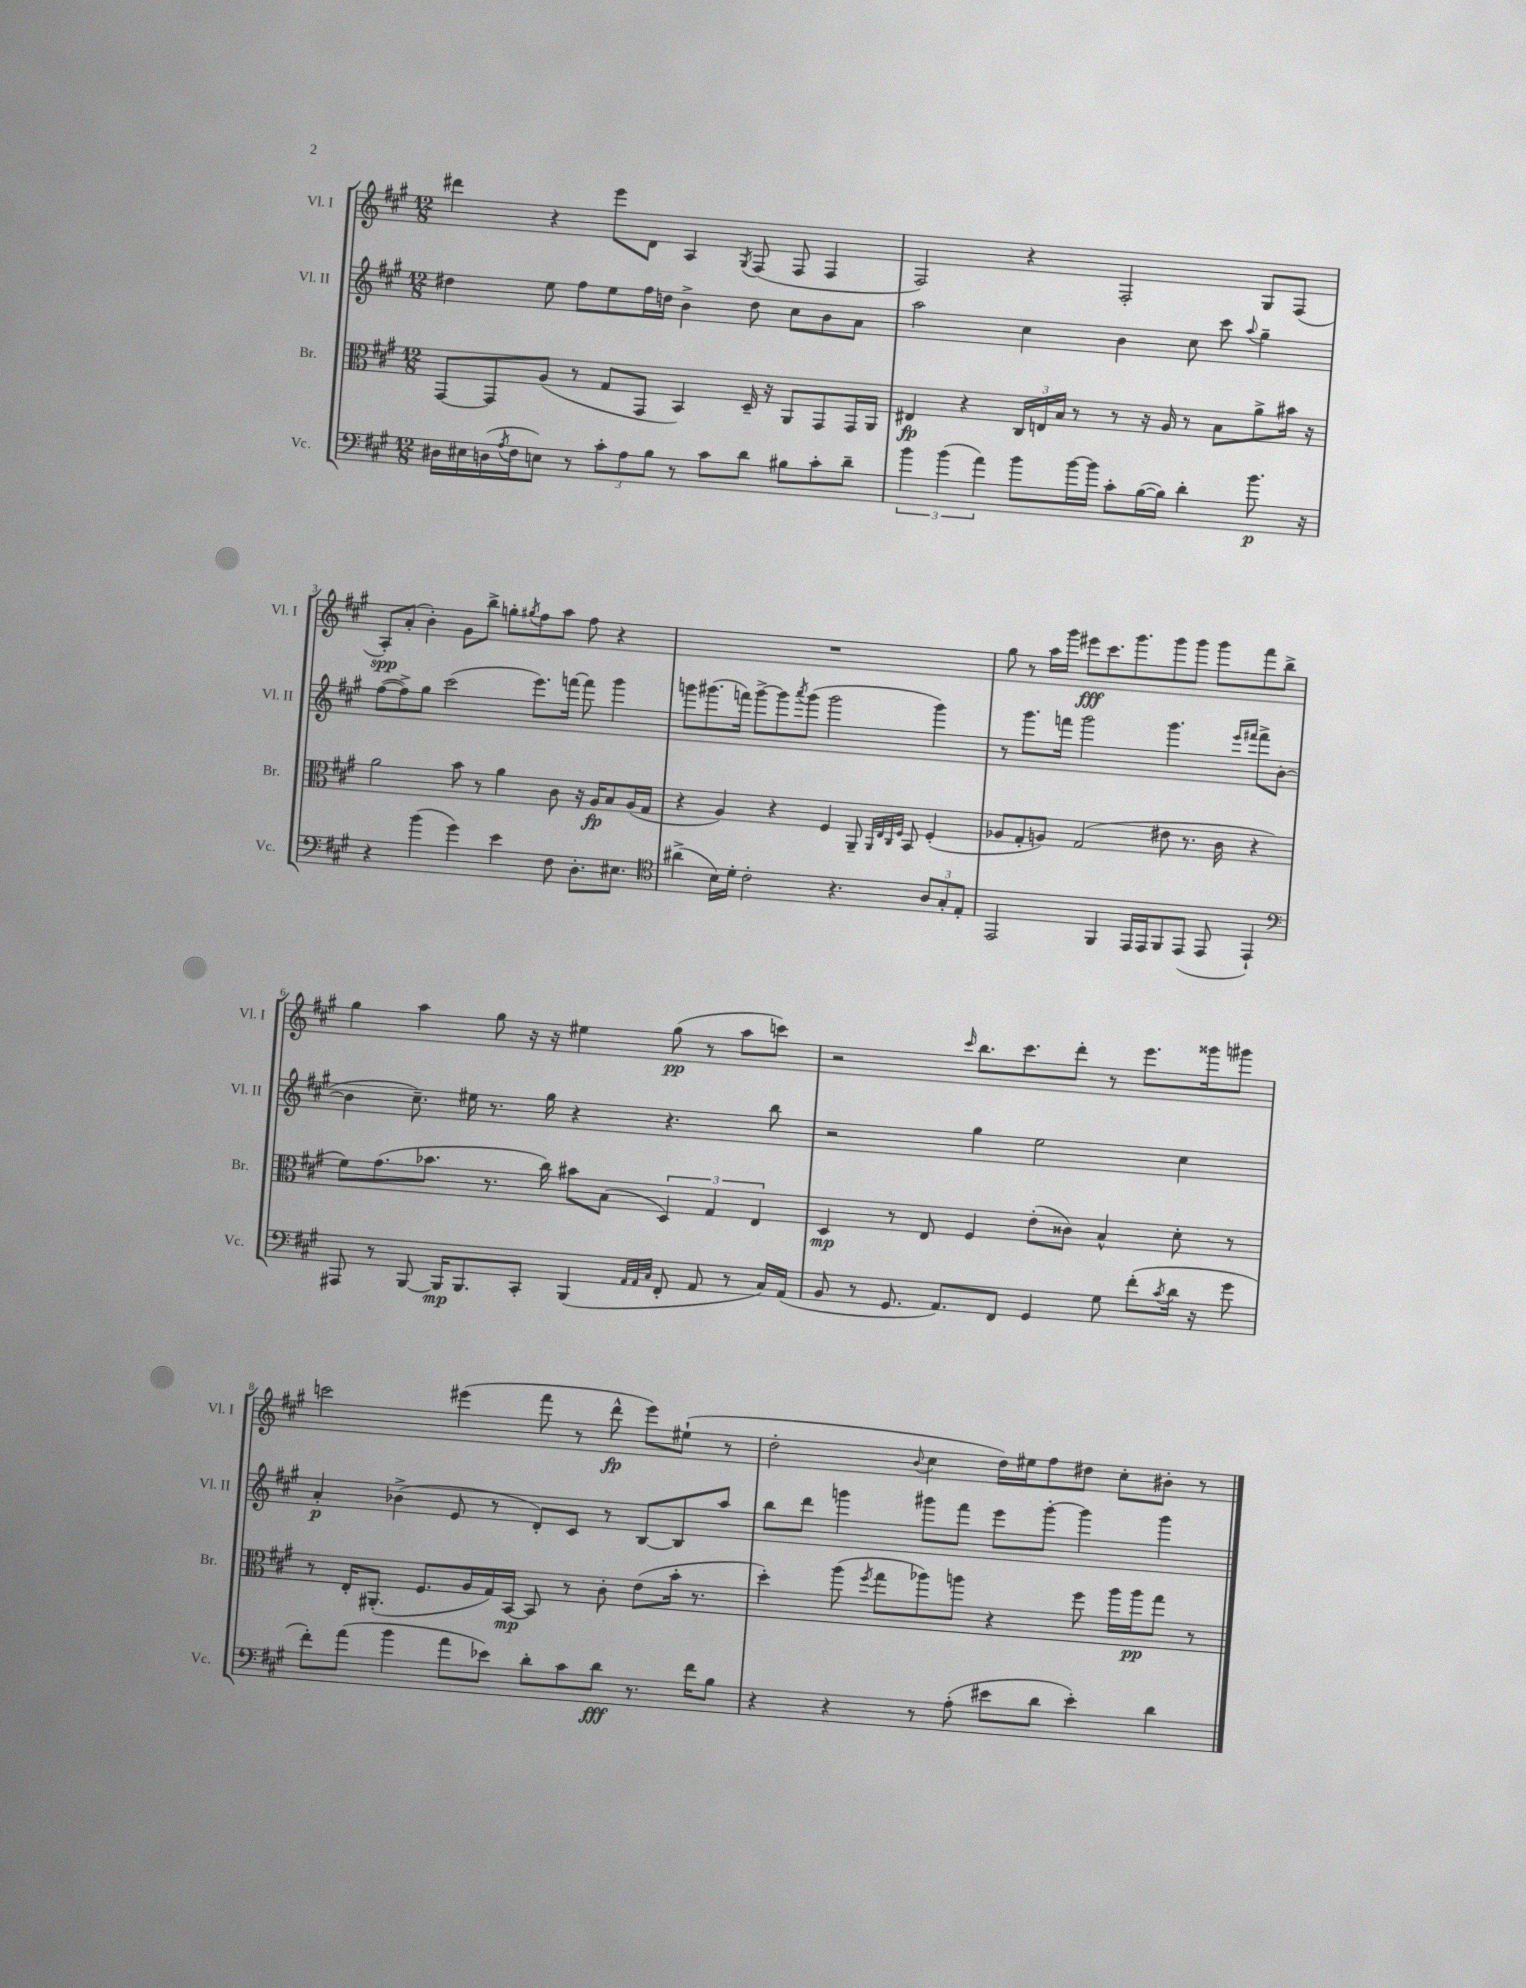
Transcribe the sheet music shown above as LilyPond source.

<<
\new StaffGroup <<
\new Staff = "s0" \with { instrumentName = "Vl. I" shortInstrumentName = "Vl. I" } {
    \clef treble \key a \major \numericTimeSignature \time 12/8
    dis'''4 r4 e'''8 d'8 a4 \acciaccatura { gis8 } fis8( fis8 fis4 |
    fis2) r4 fis2-. gis8 fis8( |
    a8-.\spp) a'8-.( b'4-.) gis'8 b''8-> g''8-. \acciaccatura { gis''8 } fis''8 a''8 fis''8 r4 |
    R1. |
    gis''8 r8 a''16 gis'''16 eis'''8\fff cis'''8. gis'''8. gis'''8 gis'''8 gis'''8 fis'''8 b''8-> |
    gis''4 a''4 gis''8 r16 r16 eis''4 gis''8\pp( r8 a''8 c'''8) |
    r2 \grace { cis'''16 } b''8. cis'''8. d'''8-. r8 e'''8. gisis'''16 gis'''8 |
    c'''2 eis'''4( fis'''8 r8 d'''8-^\fp eis'''8) eis''8-!( r8 |
    d''2-. \appoggiatura { b'8 } cis''4 d''16) eis''16 fis''8 dis''8 cis''8-. bis'8-. r8 \bar "|." |
}
\new Staff = "s1" \with { instrumentName = "Vl. II" shortInstrumentName = "Vl. II" } {
    \clef treble \key a \major \numericTimeSignature \time 12/8
    dis''4 e''8 fis''8 e''8 fis''16 d''16 b'4-> d''8 cis''8 b'8 a'8 |
    a''2 cis''4 b'4 cis''8 cis'''8 \appoggiatura { a''8 } gis''4-- |
    fis''8~( fis''8->) gis''8 cis'''2( e'''8.) f'''16~ f'''8 gis'''4 |
    g'''8 gis'''8.( f'''16) gis'''8~-> gis'''8 \acciaccatura { a'''8 } gis'''8( gis'''2 gis'''4) |
    r8 gis'''8. f'''16 gis'''2 gis'''4. \grace { e'''16 fis'''16 } fis'''8-> b'8~( |
    b'4 cis''8.--) eis''16 r8. gis''16 r4 r4. b''8 |
    r2 gis''4 e''2 cis''4 |
    a'4-.\p bes'4->( e'8 r8 d'8-.) cis'8 r8 b8~ b8 a''8 |
    b''8 d'''8 g'''4 gis'''8 fis'''8 e'''8 gis'''8~-. gis'''4 gis'''4 \bar "|." |
}
\new Staff = "s2" \with { instrumentName = "Br." shortInstrumentName = "Br." } {
    \clef alto \key a \major \numericTimeSignature \time 12/8
    gis,8~ gis,8 a8( r8 gis8 gis,8 b,4) d16-- r16 a,8 gis,8 gis,16 a,16 |
    eis4\fp r4 \tuplet 3/2 { cis16 e16 b16 } r8 r8 r16 a16 r8 b8 a'8-> bis'16 r16 |
    a'2 b'8 r8 a'4 cis'8 r16 a16\fp b8 a16( gis16 |
    r4 a4) r4 fis4 a,8-- \grace { a,32 e32 cis32 fis32 } b,8 fis4-.( |
    aes8 gis8-. a8) gis2( eis'8 r8. cis'16 r4 |
    fis'8) gis'8.( bes'8. r8. cis''16) bis'8 b8( \tuplet 3/2 { d4) gis4 e4 } |
    d4\mp r8 e8 fis4 e'8-.( cisis'8) b4-^ d'8-. r8 |
    r8 e16-. ais,8.-.( fis8. a16 gis16) b,16~\mp b,8 r8 cis'8-. e'8( b'16-. r8. |
    d''4-.) a''8( \acciaccatura { fis''8 } gis''8 aes''8) a''8 r4 fis''8 a''16 a''16\pp gis''8 r8 \bar "|." |
}
\new Staff = "s3" \with { instrumentName = "Vc." shortInstrumentName = "Vc." } {
    \clef bass \key a \major \numericTimeSignature \time 12/8
    dis16 eis16 d16( \acciaccatura { a8 } fis16 e8) r8 \tuplet 3/2 { cis'8-. a8 b8 } r8 cis'8 d'8 bis8 cis'8-. d'8-- |
    \tuplet 3/2 { b'4 b'4( a'4) } b'8 b'16~ b'16 cis'8-. b16~( b16) d'4-. b'8.\p r16 |
    r4 b'4( gis'4) e'4 fis8 d8.-. eis8. |
    \clef tenor ais'4->( b16) d'16-. cis'2-. r4. \tuplet 3/2 { a8 gis8-. e8-. } |
    e,2 fis,4 e,16 e,16 fis,8 e,8( e,8 e,4-!) |
    \clef bass ais,,8 r8 b,,8~ b,,16\mp b,,8. cis,8-. b,,4( \grace { a,32 a,32 cis32 } fis,8-. a,8 r8 cis16) a,16( |
    b,8 r8 gis,8. a,8.) fis,8 gis,4 gis8 fis'8-.( \acciaccatura { cis'8 } d'16 r16 gis'8 |
    fis'8-.) a'8( b'4 a'8 ees'8) d'8-. cis'8 d'8\fff r8. fis'16 b8 |
    r4 r4 r8 a8-.( eis'8 d'8 eis'4-.) d'4 \bar "|." |
}
>>
>>
